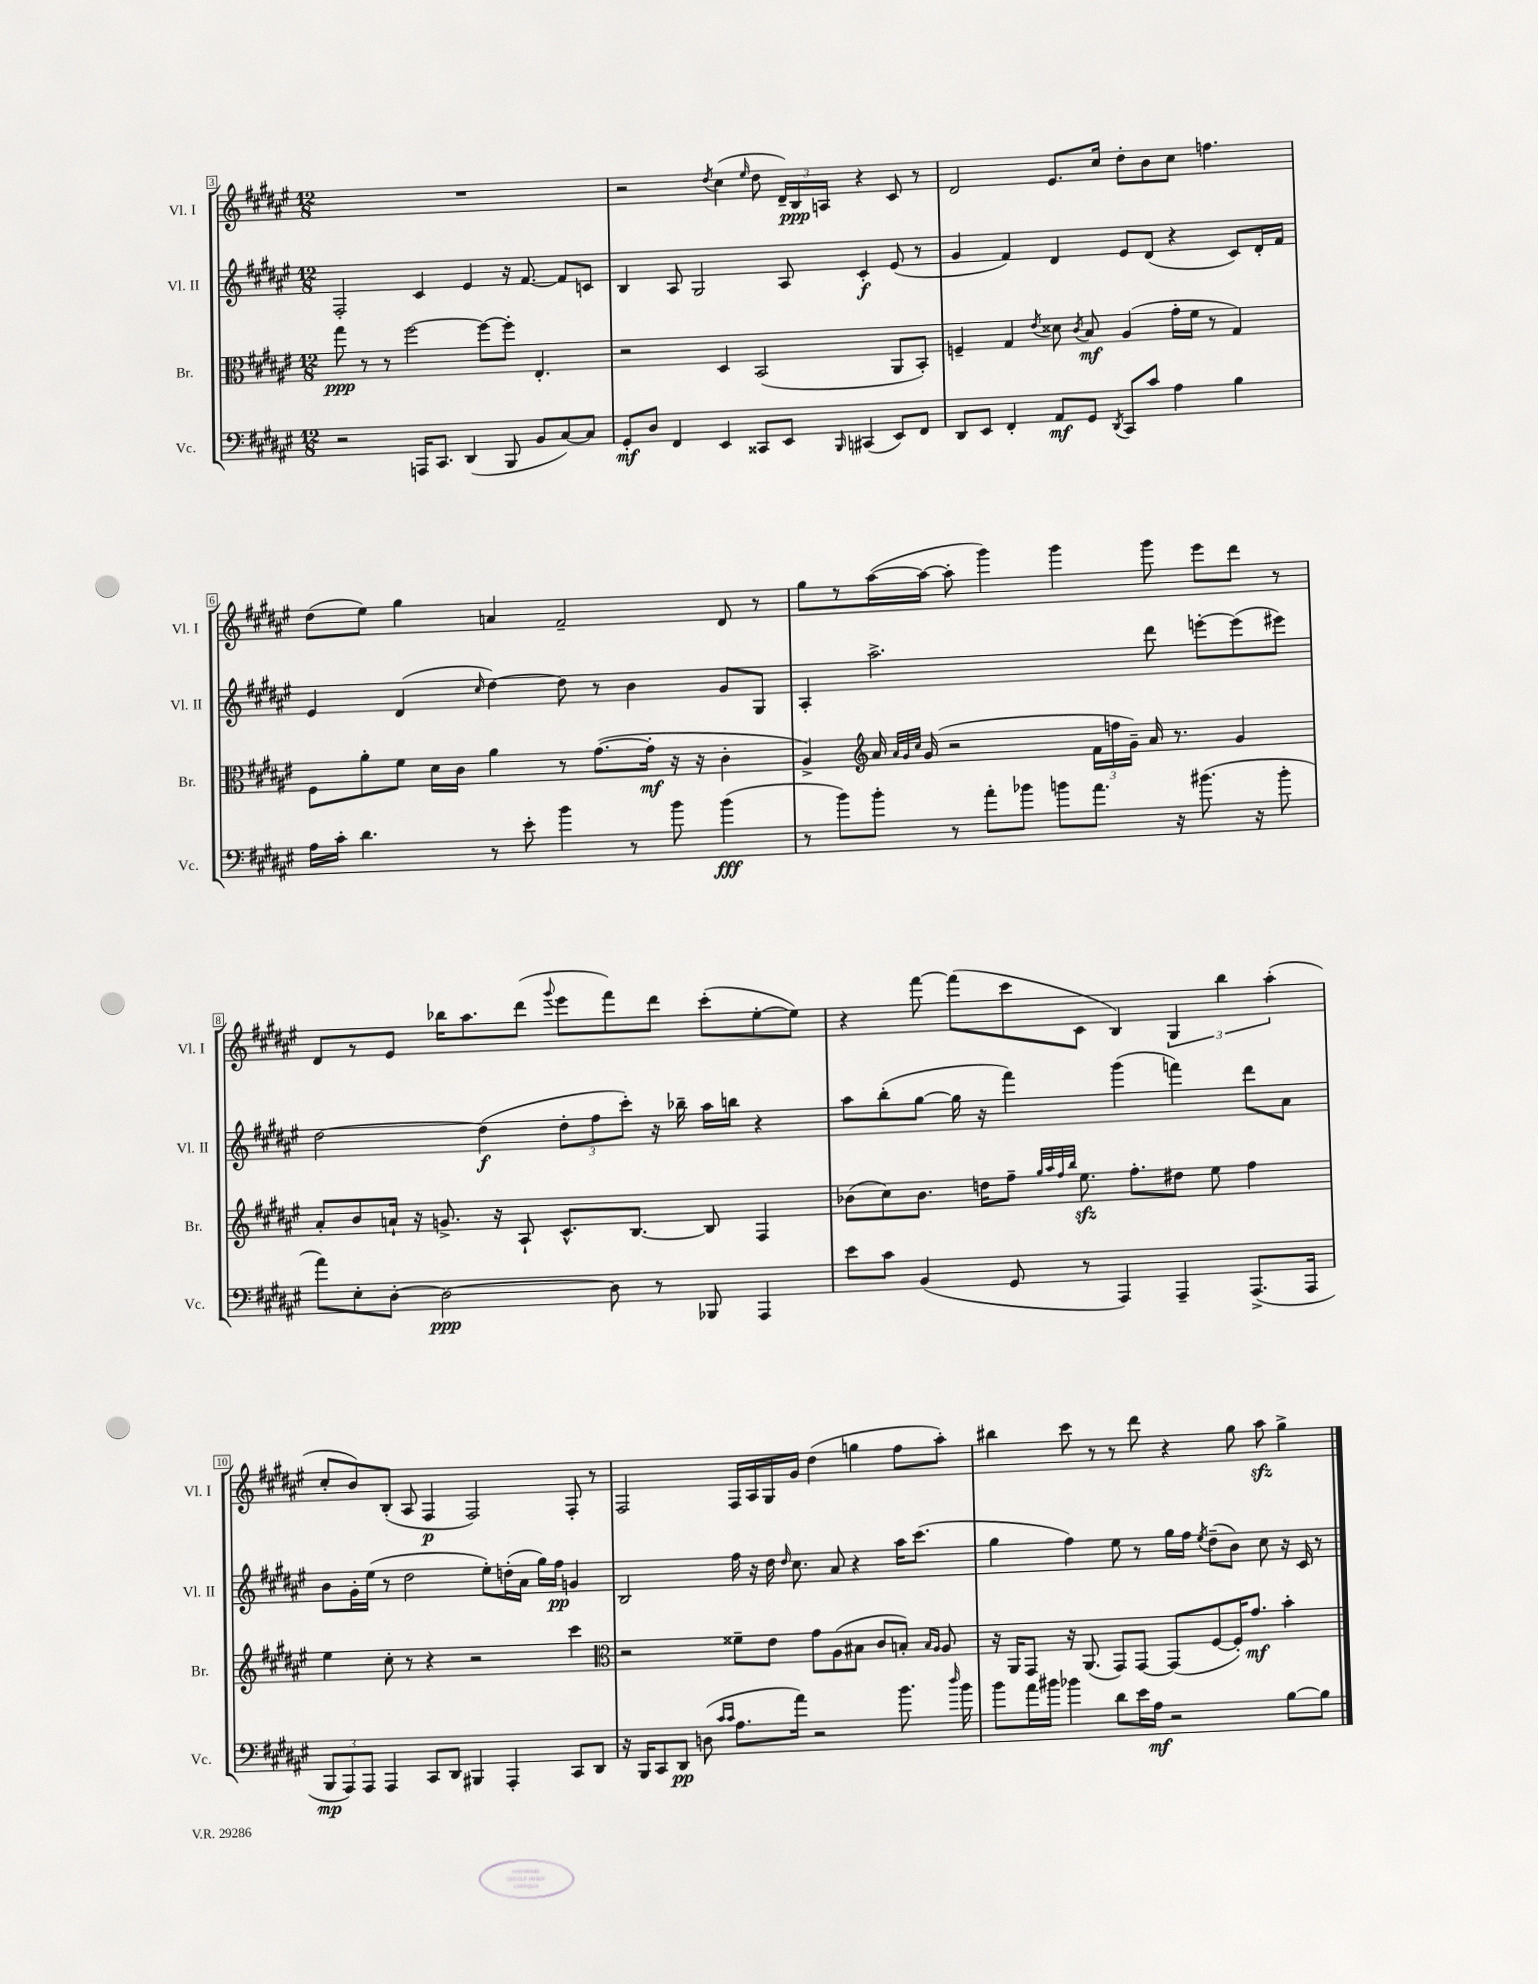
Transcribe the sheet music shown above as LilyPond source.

<<
\new StaffGroup <<
\new Staff = "s0" \with { instrumentName = "Vl. I" shortInstrumentName = "Vl. I" } {
    \clef treble \key fis \major \numericTimeSignature \time 12/8
    \autoBeamOff R1. |
    r2 \acciaccatura { dis''8 } cis''4( \grace { eis''16 } dis''8 \tuplet 3/2 { dis'16[--) b16\ppp a16] } r4 cis'8 r8 |
    dis'2 eis'8.[ cis''16] dis''8[-. b'8 cis''8] f''4. |
    dis''8[( eis''8]) gis''4 a'4 fis'2-- dis'8 r8 |
    gis''8[ r8 ais''16~( ais''16]~ ais''8-. gis'''4) gis'''4 gis'''8 eis'''8[ dis'''8] r8 |
    dis'8[ r8 eis'8] bes''16[ ais''8. dis'''8]( \appoggiatura { gis'''8 } eis'''8[ fis'''8) dis'''8] cis'''8[-.( eis''8~-. eis''8]) |
    r4 fis'''8~ fis'''8[( cis'''8 cis'8] b4) \tuplet 3/2 { gis4 b''4 ais''4-.( } |
    cis''8[-. b'8) b8]-.( ais8 fis4\p fis2) fis8-. r8 |
    fis2 fis16[ ais16 gis16 gis'16] dis''4( g''4 fis''8[ ais''8]-.) |
    bis''4 cis'''8 r8 r8 dis'''8 r4 gis''8 ais''8\sfz gis''4-> \bar "|." |
}
\new Staff = "s1" \with { instrumentName = "Vl. II" shortInstrumentName = "Vl. II" } {
    \clef treble \key fis \major \numericTimeSignature \time 12/8
    \autoBeamOff fis2-. cis'4 eis'4 r16 fis'8.~ fis'8[ c'8] |
    b4 ais8 gis2 ais8 cis'4-.\f eis'8( r8 |
    gis'4 fis'4) dis'4 eis'8[ dis'8]( r4 cis'8[) dis'16-. fis'16] |
    eis'4 dis'4( \grace { cis''16 } dis''4~) dis''8 r8 b'4 gis'8[ gis8] |
    ais4-. ais''2.-> dis'''8 e'''8[~-. e'''8( eis'''8]) |
    dis''2~ dis''4\f( \tuplet 3/2 { dis''8[-. fis''8 cis'''8]-.) } r16 bes''16-- ais''16[ b''16] r4 |
    ais''8[ b''8-.( gis''8]~ gis''16 r16 fis'''4) gis'''4( f'''4) dis'''8[ ais'8] |
    b'8[ gis'16-. eis''16]( r8 dis''2 eis''8[-.) d''16-.( ais'16] gis''16[) fis''16]\pp g'4 |
    b2 fis''16 r16 dis''16 \grace { dis''16 } cis''8. ais'8 r4 ais''16[ cis'''8.]( |
    gis''4 fis''4) eis''8 r8 gis''16[ fis''16] \acciaccatura { eis''8 } dis''8[--( b'8]) cis''8 r16 cis'16 r8 \bar "|." |
}
\new Staff = "s2" \with { instrumentName = "Br." shortInstrumentName = "Br." } {
    \clef alto \key fis \major \numericTimeSignature \time 12/8
    \autoBeamOff gis''8\ppp r8 r8 fis''2~ fis''8[~ fis''8]-. eis4.-. |
    r2 dis4 b,2( ais,8[ b,8]-.) |
    f4-- gis4 \acciaccatura { eis'8 } disis'8 \acciaccatura { cis'8 } b8\mf ais4( gis'16[-. fis'16] r8 gis4) |
    fis8[ ais'8-. fis'8] dis'16[ cis'16] ais'4 r8 gis'8.[~( gis'16]-.\mf r16 r16 cis'4-. |
    ais4->) \clef treble ais'16 \grace { ais'32[ gis'32 cis''32] } gis'16( r2 \tuplet 3/2 { fis'16[ f''16 gis'16]--) } ais'16 r8. gis'4 |
    ais'8[-. b'8 a'16]-! r16 g'8.-> r16 ais8-! cis'8.[-^ b8.]~ b8 fis4 |
    bes'8[( cis''8) bes'8.] d''16[ fis''8]-- \grace { gis''32[ ais''32 fis''32 b''32] } eis''8.\sfz fis''8.[-. dis''8] eis''8 fis''4 |
    eis''4 cis''8-. r8 r4 r2 cis'''4 |
    \clef alto r2 fisis'8[-- eis'8] gis'8[ ais8( bis8] cis'8[ b8]-.) \grace { b16[ ais16] } ais8 |
    r16 ais,16[ gis,8] r16 ais,8.( gis,8[) gis,8]~ gis,8[( fis8~ fis16-.) gis'8.]\mf b'4-. \bar "|." |
}
\new Staff = "s3" \with { instrumentName = "Vc." shortInstrumentName = "Vc." } {
    \clef bass \key fis \major \numericTimeSignature \time 12/8
    \autoBeamOff r2 a,,16[ cis,8.] dis,4( b,,8 b,8[ cis8~) cis8] |
    gis,8[-.\mf dis8] fis,4 eis,4 cisis,8[ eis,8] \grace { b,,16 } cis,4( eis,8[) fis,8] |
    dis,8[ eis,8] fis,4-. ais,8[\mf gis,8] \acciaccatura { dis,8 } cis,8[ cis'8] ais4 b4 |
    ais16[ cis'16]-. dis'4. r8 eis'8-. b'4 r8 b'8 b'4\fff( |
    r8 b'8[) b'8]-. r8 ais'8[-. bes'8] b'8[ ais'8.] r16 bis'8.( r16 bis'8-. |
    ais'8[) eis8-. dis8]~-. dis2~\ppp dis8 r8 bes,,8 ais,,4 |
    eis'8[ cis'8] b,4( gis,8 r8 ais,,4) ais,,4-- ais,,8.[->( ais,,16] |
    \tuplet 3/2 { b,,8[\mp ais,,8) ais,,8] } ais,,4 cis,8[ dis,8] bis,,4 ais,,4-. cis,8[ dis,8] |
    r16 b,,16[ cis,8 dis,8]\pp d8( \grace { cis'16[ cis'16] } ais8.[ ais'16]) r2 b'8. \grace { dis''16 } b'16 |
    b'8[ ais'16 bis'16] bes'4 dis'8[ eis'16 ais16]\mf r2 b8[~ b8] \bar "|." |
}
>>
>>
\layout { \context { \Score currentBarNumber = #3 \override BarNumber.stencil = #(make-stencil-boxer 0.1 0.3 ly:text-interface::print) } }
